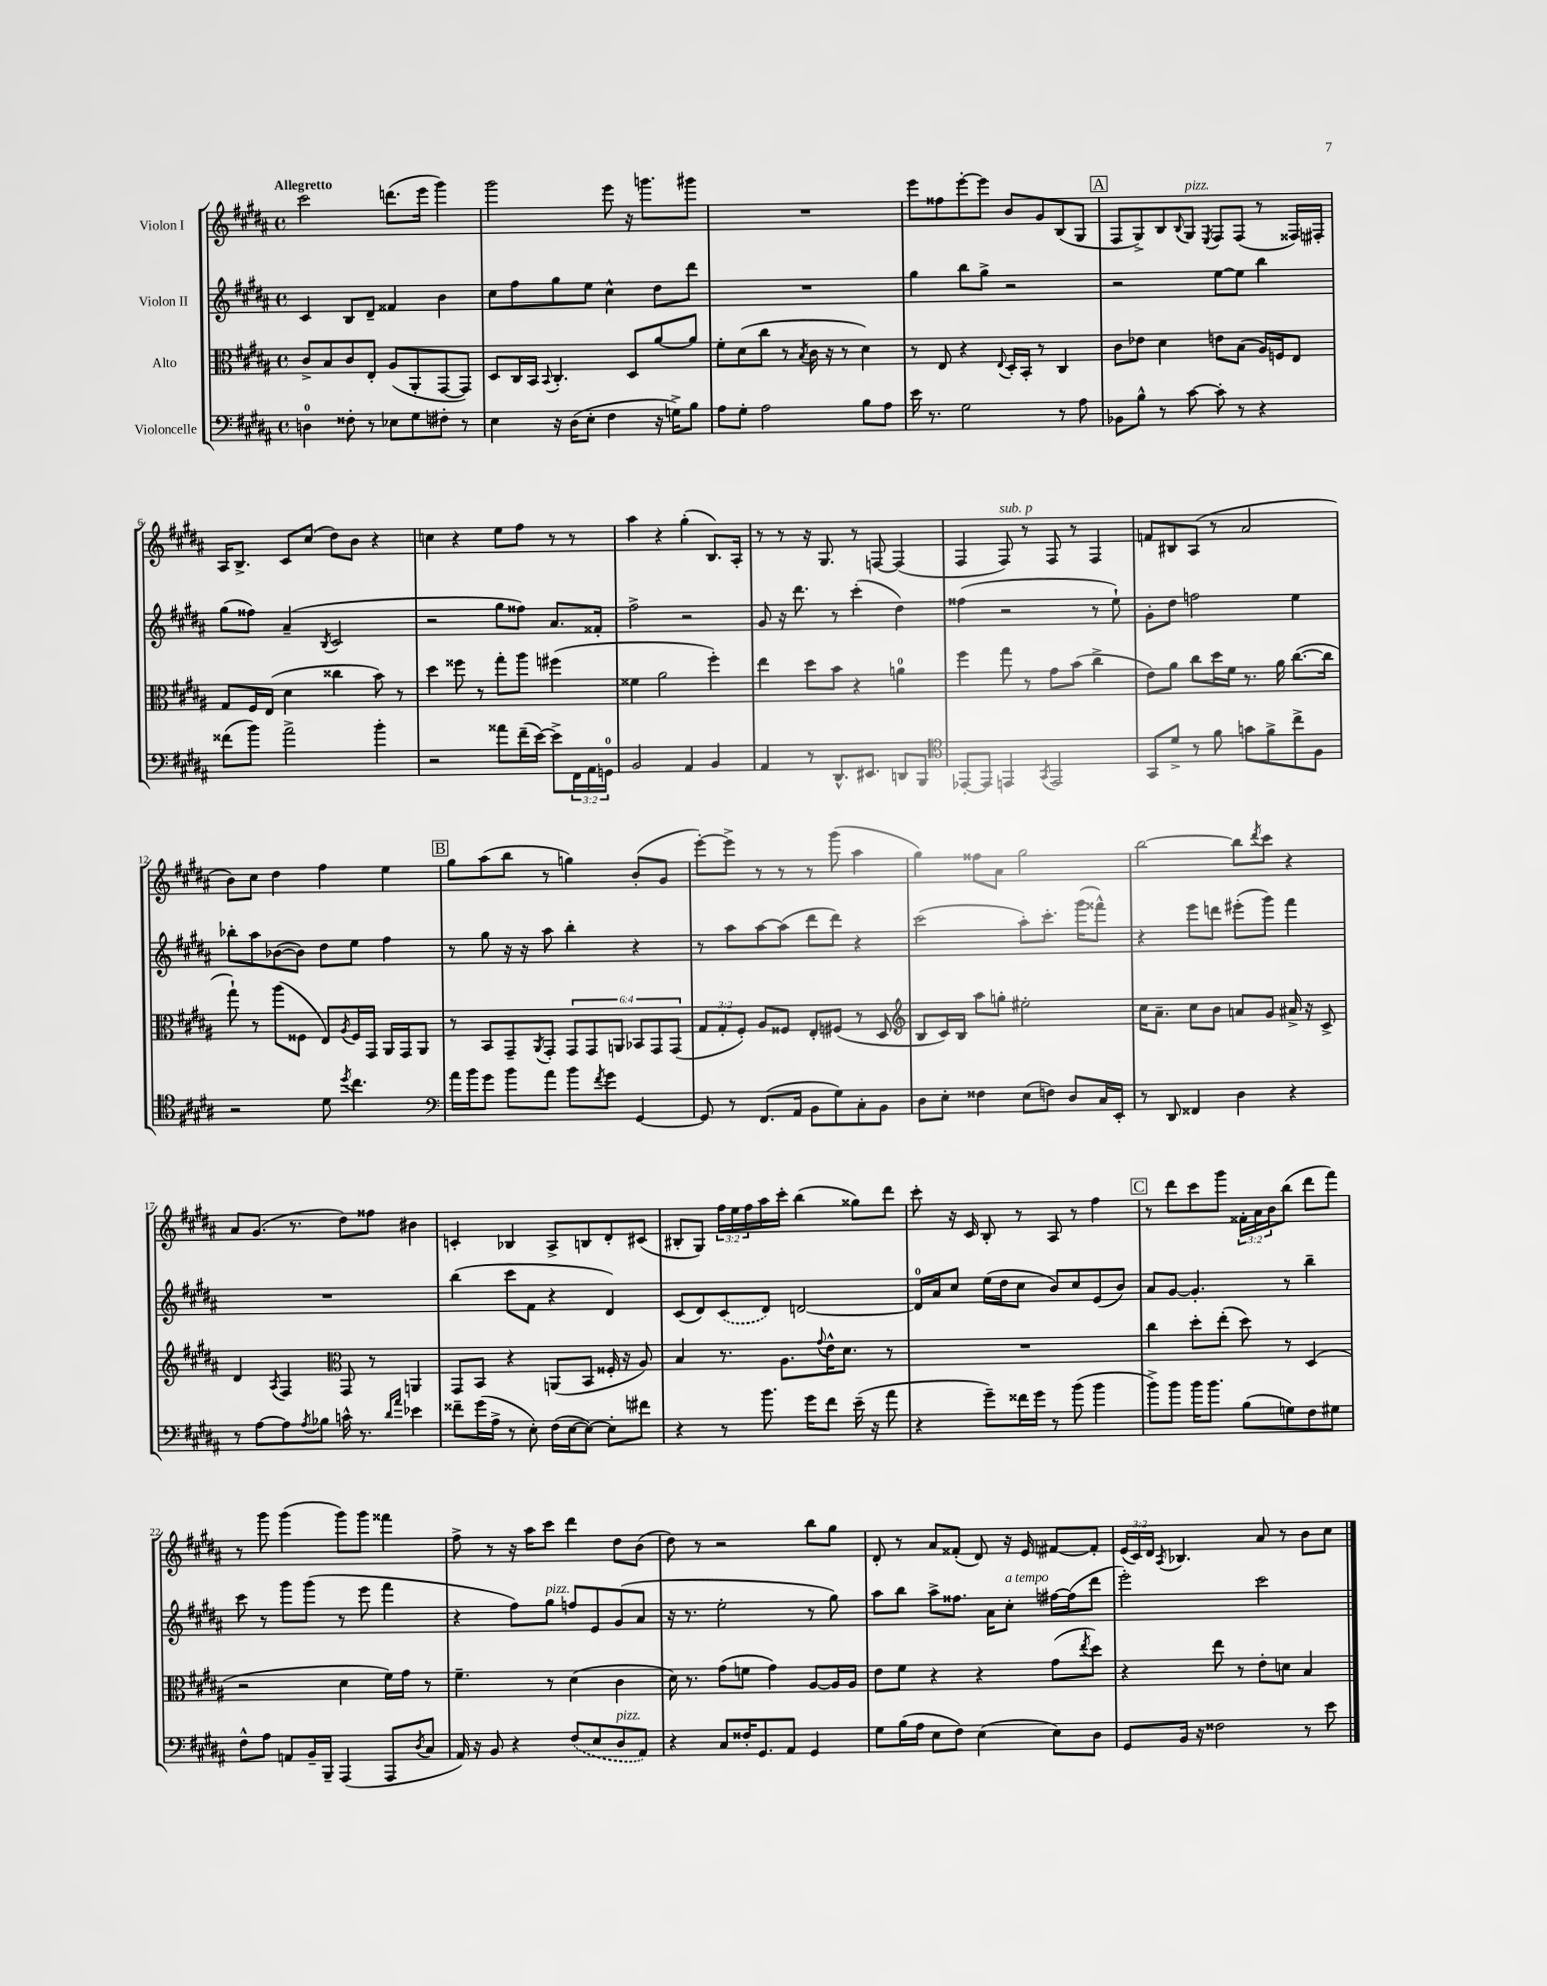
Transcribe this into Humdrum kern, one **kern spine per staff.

**kern	**kern	**kern	**kern
*staff4	*staff3	*staff2	*staff1
*clefF4	*clefC3	*clefG2	*clefG2
*k[f#c#g#d#a#]	*k[f#c#g#d#a#]	*k[f#c#g#d#a#]	*k[f#c#g#d#a#]
*M4/4	*M4/4	*M4/4	*M4/4
*met(c)	*met(c)	*met(c)	*met(c)
4D	8c#^	4c#	2ccc#
.	8B	.	.
8F##'	8c#	8B	.
8r	8E'	8d#~	.
8E-	(8A#	4f##	(8.ddd
8G#	8AA#'	.	.
.	.	.	16eee
8F#'	[8GG#	4b	4ggg#)
8r	8GG#])	.	.
=	=	=	=
4E	8D#	8cc#	2ggg#
.	16C#	8ff#	.
.	16BB	.	.
.	8qqBB	.	.
16r	4.C#'	8gg#	.
(16D#	.	.	.
8E'	.	8ee	.
4F#	.	4cc#^^	8eee
.	8D#	.	16r
.	.	.	8.ggg
16r	[8a#	8dd#	.
16G^)	.	.	.
8B	8a#]	8ddd#	8ggg#
=	=	=	=
8A#	8f#'	1r	1r
8G#'	(8d#	.	.
2A#	8cc#	.	.
.	8r	.	.
.	8qB	.	.
.	16c#	.	.
.	16r	.	.
.	8r	.	.
8B	4d#)	.	.
8A#	.	.	.
=	=	=	=
16e	8r	4gg#	8eee
8.r	.	.	.
.	8E	.	8ff##
2G#	4r	8bb	[8eee'
.	.	8gg#^	8eee]
.	8qqE	.	.
.	16D#'	2r	8b
.	16BB'	.	.
.	8r	.	8g#
8r	4C#	.	(8B
8A#	.	.	8G#
=	=	=	=
8BB-	8c#	2r	8F#
8B^^	8e-	.	8G#^)
8r	4d#	.	8B
.	.	.	8qqB
[8c#	.	.	8G#
.	.	.	8qE
8c#']	8e	[8ee	8F#
8r	(8B	8ee]	(8F#
4r	16A#)	4bb	8r
.	16F	.	.
.	8E	.	16F##)
.	.	.	16F#'
=	=	=	=
(8f##	8G#	(8gg#	16A#
.	.	.	8.B^
8b)	16F#	8ff##)	.
.	(16E	.	.
2a#^	4d#	(4a#~	8c#
.	.	.	(8cc#
.	.	8qB	.
.	4cc##	2c#	8dd#)
.	.	.	8b
4b'	8b)	.	4r
.	8r	.	.
=	=	=	=
2r	4dd#	2r	4cc
.	8ff##	.	4r
.	8r	.	.
8a##	8gg#'	8gg#	8ee
(16f#~	8aa#	8ff##)	8ff#
[16e)	.	.	.
8e^]	(4ff#	8.a#	8r
24FF#	.	.	8r
24AA#	.	.	.
.	.	16f##'	.
24GG	.	.	.
=	=	=	=
2BB	4f##	2ff#^	4aa#
.	2a#	.	4r
4AA#	.	2r	(4gg#'
4BB	4ff#')	.	8.B)
.	.	.	16A#'
=	=	=	=
4AA#	4ee	8g#	8r
.	.	16r	8r
.	.	8.ddd#	.
8r	8dd#	.	16r
.	.	.	8.G#
8.DD#^^	8b	8r	.
.	4r	(4ccc#'	8r
8.EE#	.	.	.
.	.	.	[8F
8DD	4a	4dd#)	(4F]
8BBB	.	.	.
=	=	=	=
*clefC4	*	*	*
[8EE-'	4ff#	(4ff##	4F#
8EE-]	.	.	.
4EE	8gg#	2r	8F#)
.	8r	.	8r
8qGG#	.	.	.
2EE	8g#	.	8F#
.	(8b	.	8r
.	4cc#^	8r	4F#
.	.	8ee`)	.
=	=	=	=
8GG#	8e)	8g#'	8f
8d#^	8a#	8dd#	8B#
8r	8cc#	2ff	(8A#
8f#	16dd#	.	8r
.	16f#	.	.
8g	8.r	.	2a#
8f#^	.	.	.
.	16a#	.	.
8cc#^	([8.cc#	4ee	.
8F#	.	.	.
.	16cc#]	.	.
=	=	=	=
2r	8gg#`)	8bb-'	8b)
.	8r	8aa#	8cc#
.	(8aa#	([8b-	4dd#
.	8F##	8b-])	.
8d#	8E)	8dd#	4ff#
8qdd#	8qA#	.	.
4.cc#	16F##	8ee	.
.	16GG#	.	.
.	16AA#	4ff#	4ee
.	16GG#	.	.
.	8AA#	.	.
=	=	=	=
*clefF4	*	*	*
16a#	8r	8r	8gg#
16b	.	.	.
8g#	8BB	8gg#	(8aa#
8b	8GG#~	16r	8bb
.	.	16r	.
.	8qAA#	.	.
8a#	8GG#'	8aa#	8r
8b	12GG#	4bb'	4gg)
.	12GG#	.	.
8qf#	.	.	.
8g#	.	.	.
.	12AA	.	.
[4GG#	12BB-	4r	(8b'
.	12GG#	.	.
.	.	.	8g#
.	(12GG#	.	.
=	=	=	=
8GG#]	12G#	8r	[8eee')
.	12G#'	.	.
8r	.	8aa#	8eee^]
.	12F#')	.	.
(8.FF#	8A#	[8aa#	8r
.	8F##	(8aa#]	8r
16AA#	.	.	.
8BB	8E'	8ddd#	8r
8G#)	(8F#	8ddd#)	(8ggg#
8C#'	8r	4r	4aa#
8BB	8D#	.	.
=	=	=	=
*	*clefG2	*	*
8D#	8B	(2ccc#	4gg#)
8E'	16c#)	.	.
.	16B	.	.
4F##	8aa#	.	8ff##
.	8gg'	.	8a#
(8E	2ee#'	8aa#')	2gg#
8F)	.	8.ccc#'	.
8D#	.	.	.
.	.	(16ggg#	.
16C#	.	8fff##^^)	.
16EE'	.	.	.
=	=	=	=
8r	16cc#	4r	[2bb
.	8.a#~	.	.
8DD#	.	.	.
4FF##	8cc#	8eee	.
.	8b	8ddd	.
4D#	8a	(8eee#'	8bb]
.	.	.	8qddd#
.	8g#	8ggg#)	8ccc#
4r	16a#^	4fff#	4r
.	16r	.	.
.	8c#^	.	.
=	=	=	=
8r	4d#	1r	8a#
[8A#	.	.	(8.g#
.	8qA#	.	.
8A#]	4F#	.	.
.	.	.	8.r
8qA#	.	.	.
8B-	.	.	.
*	*clefC3	*	*
16c^^	8GG#	.	8dd#)
8.r	.	.	.
.	8r	.	8ff##
16qqd#	.	.	.
16qqa#	.	.	.
4e-	4AA	.	4b#
=	=	=	=
8f##~	8GG#	(4bb	4c'
(16g#	8BB	.	.
16A#^	.	.	.
8r	4r	8ccc#	4B-
8E')	.	8f#	.
(16F#	(8AA	4r	8A#^
[16E	.	.	.
8E_)	8BB	.	8B
8E']	16F##'	4d#)	8d#'
.	16r	.	.
8f#	8A#)	.	(8c#
=	=	=	=
4r	4B	(8c#	8B#'
.	.	8d#)	8G#)
8r	8.r	(8c#	24ff#
.	.	.	24ee
.	.	.	24ff#
8.b	.	8d#)	16aa#
.	8.A#	.	16ccc#'
.	.	[2d	(4bb
16g#	.	.	.
.	8qqg#	.	.
8f#	16e^^	.	.
.	8.d#	.	.
(16e~	.	.	8gg##)
16r	.	.	.
8a#	8r	.	8ddd#
=	=	=	=
4r	1r	16d]	8ccc#'
.	.	16a#	.
.	.	8cc#	16r
.	.	.	16c#
8g#~)	.	(16ee	8B'
.	.	16dd#	.
16f##	.	8cc#	8r
16g#	.	.	.
8r	.	8b)	8A#
(8b	.	8cc#	8r
4b	.	(8e	4ff#
.	.	8b)	.
=	=	=	=
8b^)	4cc#	8a#	8r
8b	.	[8g#	8ddd#
16b	8dd#'	4.g#']	8ccc#
8.b	.	.	.
.	(8ee'	.	8ggg#
(8B	8dd#)	.	24f##'
.	.	.	24a#
.	.	.	24b
8G)	8r	8r	(8bb
8F#	(4D#	4bb~	8ddd#
8G#	.	.	8fff#)
=	=	=	=
8F#^^	2r	8ccc#	8r
8A#	.	8r	8ggg#
8AA	.	8ggg#	(4ggg#
16BB~	.	(8ggg#	.
16BBB~	.	.	.
(4AAA#	4d#	8r	8ggg#)
.	.	8eee	8ggg#
8AAA#	16f#)	4fff#	4fff##
.	16g#	.	.
8qD#	.	.	.
8C#	8r	.	.
=	=	=	=
16AA#)	4.f#~	4r	8ff#^
16r	.	.	.
8BB	.	.	8r
4r	.	8ff#)	16r
.	.	.	16aa#
.	8r	8gg#	8ccc#
(8F#	(4d#	8ff	4ddd#
8E	.	8e	.
8D#	4c#	(8g#	8dd#
8AA#)	.	8a#	(8b
=	=	=	=
4r	16d#)	16r	8dd#)
.	8.r	8.r	.
.	.	.	8r
8C#	(8g#	2ee'	2r
16F##'	8f	.	.
8.GG#	.	.	.
.	4g#)	.	.
8AA#	.	.	.
4GG#	[8A#	8r	8bb
.	16A#]	8gg#)	8gg#
.	16A#	.	.
=	=	=	=
8G#	8e	8aa#	8d#'
(16B	8f#	8bb	8r
16A#	.	.	.
8E	4r	8aa#^	8a#
8F#)	.	8.ff##	(8f##'
(4E	4r	.	8d#)
.	.	16a#	.
.	.	8cc#'	16r
.	.	.	16e
8E)	(8g#	[16ff#	[8f#
.	.	(16ff#]	.
.	8qee	.	.
8D#	8dd#)	8ddd#	8f#']
=	=	=	=
8GG#	4r	2eee')	(24e
.	.	.	24c#)
.	.	.	24d#
.	.	.	8qA#
16BB	.	.	4.B-
16r	.	.	.
2F##	8ee	.	.
.	8r	.	.
.	8e'	2ccc#	8a#
.	8d	.	8r
8r	4B	.	8b
8e	.	.	8cc#
==	==	==	==
*-	*-	*-	*-
